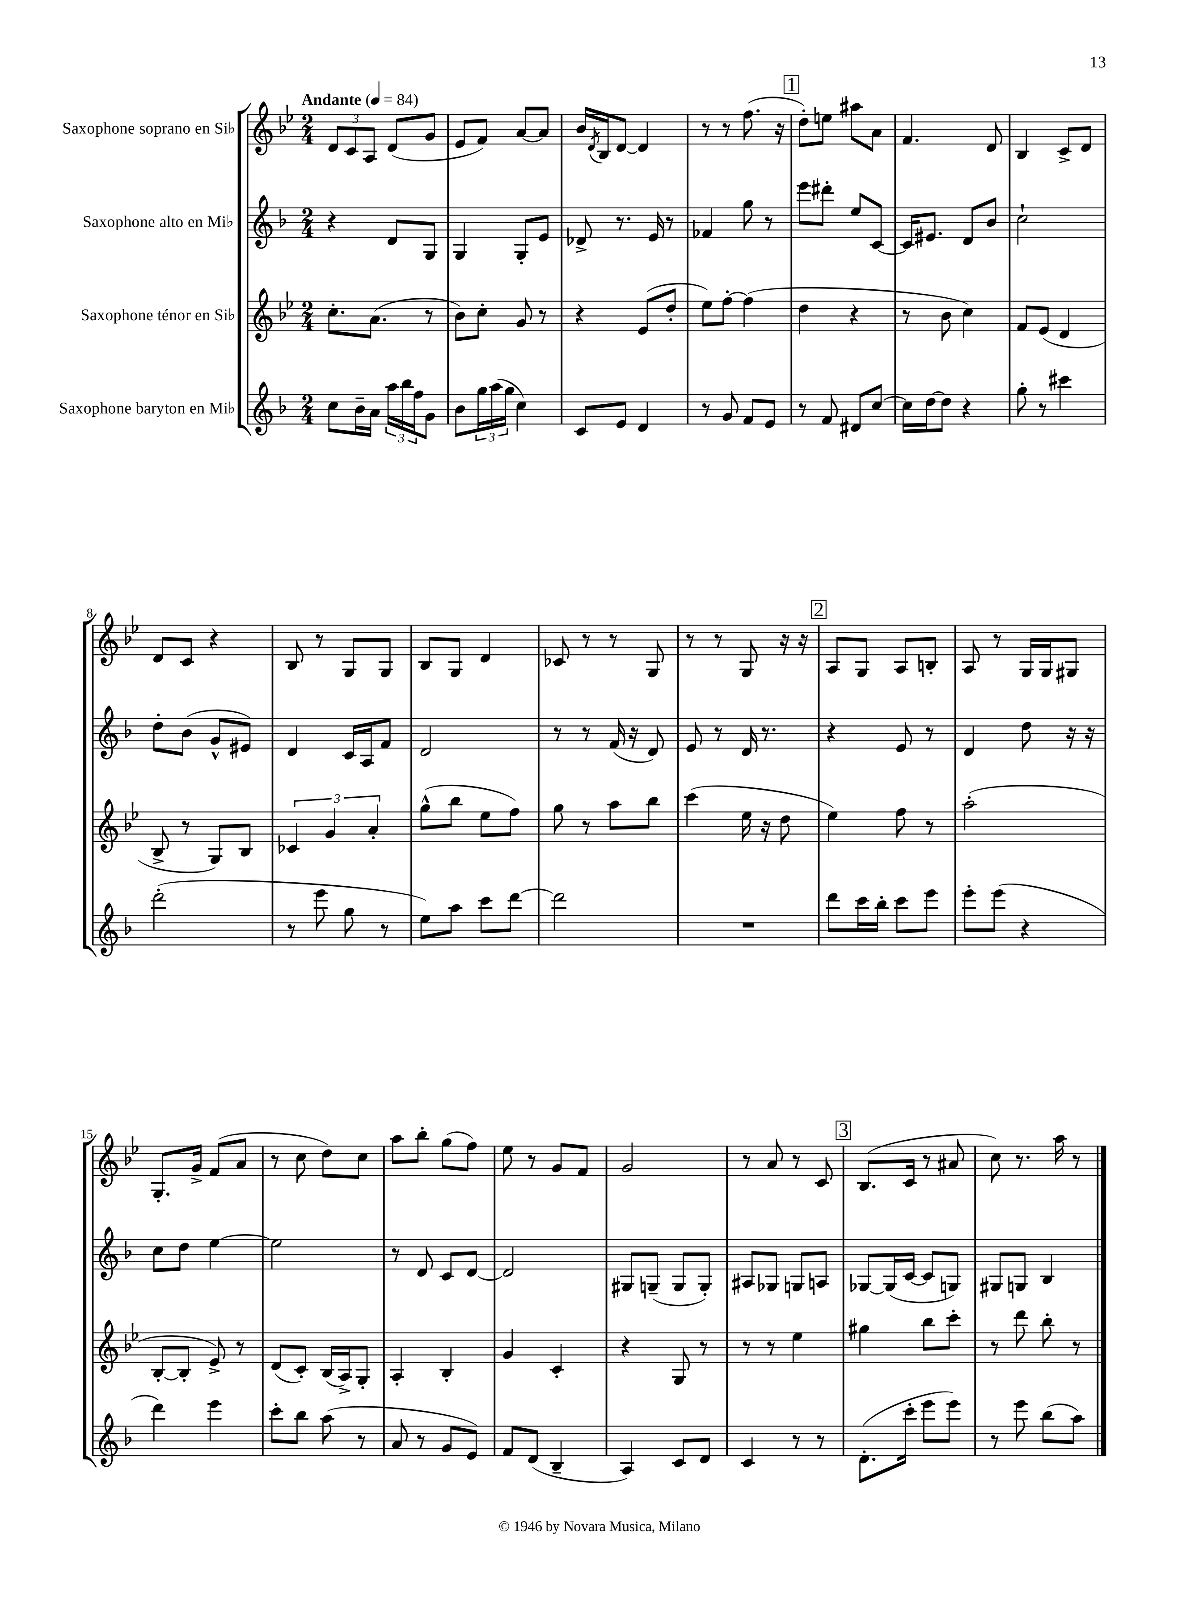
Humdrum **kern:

**kern	**kern	**kern	**kern
*part4	*part3	*part2	*part1
*staff4	*staff3	*staff2	*staff1
*I"Saxophone baryton en Mi♭	*I"Saxophone ténor en Si♭	*I"Saxophone alto en Mi♭	*I"Saxophone soprano en Si♭
*clefG2	*clefG2	*clefG2	*clefG2
*k[b-]	*k[b-e-]	*k[b-]	*k[b-e-]
*M2/4	*M2/4	*M2/4	*M2/4
*MM84	*MM84	*MM84	*MM84
=1	=1	=1	=1
!	!	!	!LO:TX:a:B:t=Andante
8cc\L	8.cc'\L	4r	12d/L
.	.	.	12c/
16b-~\L	.	.	.
.	.	.	12A/J
16a\JJ	(8.a\J	.	.
24aa\LL	.	8d/L	(8d/L
24bb-\	.	.	.
24ff\J	.	.	.
8g\J	8r	8G/J	8g/J
=2	=2	=2	=2
8b-\L	8b-\L)	4G/	8e-/L
24gg\L	8cc'\J	.	8f/J)
(24aa\	.	.	.
24gg\JJ	.	.	.
4cc\)	8g/	8G'/L	[8a/L
.	8r	8e/J	8a/J]
=3	=3	=3	=3
8c/L	4r	8d-X^/	16b-/LL
.	.	.	8qd/
.	.	.	16B-/J
8e/J	.	8.r	[8d/J
4d/	(8e-/L	.	4d/]
.	.	16e/	.
.	8dd'/J	8r	.
=4	=4	=4	=4
8r	8ee-\L)	4f-X/	8r
8g/	[8ff'\J	.	8r
8f/L	(4ff\]	8gg\	(8.ff\
8e/J	.	8r	.
.	.	.	16r
!!LO:REH:place=s1:t=1
=5	=5	=5	=5
8r	4dd\	8eee\L	8dd'\L)
8f/	.	8ddd#X'\J	8een\J
8d#X/L	4r	8ee/L	8aa#X\L
[8cc/J	.	[8c/J	8a\J
=6	=6	=6	=6
16cc\LL]	8r	16c/KL]	4.f/
[16dd\J	.	8.e#X/J	.
8dd\J]	8b-\	.	.
4r	4cc\)	8d/L	.
.	.	8b-/J	8d/
=7	=7	=7	=7
8gg'\	8f/L	2cc`\	4B-/
8r	(8e-/J	.	.
4ccc#X\	4d/	.	8c^/L
.	.	.	8d/J
!!LO:LB:g=z
=8	=8	=8	=8
(2ddd'\	8B-^/	8dd'\L	8d/L
.	8r	(8b-\J	8c/J
.	8G/L)	8g^^/L	4r
.	8B-/J	8e#X/J)	.
=9	=9	=9	=9
8r	6c-X/	4d/	8B-/
8eee\	.	.	8r
.	6g/	.	.
8gg\	.	16c/LL	8G/L
.	.	16A/J	.
.	6a'/	.	.
8r	.	8f/J	8G/J
=10	=10	=10	=10
8ee\L)	(8gg^^\L	2d/	8B-/L
8aa\J	8bb-\J	.	8G/J
8ccc\L	8ee-\L	.	4d/
[8ddd\J	8ff\J)	.	.
=11	=11	=11	=11
2ddd\]	8gg\	8r	8c-X/
.	8r	8r	8r
.	8aa\L	(16f/	8r
.	.	16r	.
.	8bb-\J	8d/)	8G/
=12	=12	=12	=12
2r	(4ccc\	8e/	8r
.	.	8r	8r
.	16ee-\	16d/	8G/
.	16r	8.r	.
.	8dd\	.	16r
.	.	.	16r
!!LO:REH:place=s1:t=2
=13	=13	=13	=13
8ddd\L	4ee-\)	4r	8A/L
16ccc\L	.	.	8G/J
16bb-'\JJ	.	.	.
8ccc\L	8ff\	8e/	8A/L
8eee\J	8r	8r	8Bn'/J
=14	=14	=14	=14
8eee'\L	(2aa'\	4d/	8A/
(8eee\J	.	.	8r
4r	.	8dd\	16G/LL
.	.	.	16G/J
.	.	16r	8G#X/J
.	.	16r	.
!!LO:LB:g=z
=15	=15	=15	=15
4ddd\)	[8B-'/L	8cc\L	8.G'/L
.	8B-'/J]	8dd\J	.
.	.	.	16g^/Jk
4eee\	8e-^/)	[4ee\	(8f/L
.	8r	.	8a/J
=16	=16	=16	=16
8ccc'\L	(8d/L	2ee\]	8r
8bb-\J	8c'/J)	.	8cc\
(8aa\	(16B-/LL	.	8dd\L)
.	16A^/J)	.	.
8r	8G'/J	.	8cc\J
=17	=17	=17	=17
8a/	4A'/	8r	8aa\L
8r	.	8d/	8bb-'\J
8g/L	4B-'/	8c/L	(8gg\L
8e/J)	.	[8d/J	8ff\J)
=18	=18	=18	=18
8f/L	4g/	2d/]	8ee-\
(8d/J	.	.	8r
4B-~/	4c'/	.	8g/L
.	.	.	8f/J
=19	=19	=19	=19
4A/)	4r	8G#X/L	2g/
.	.	(8Gn~/J	.
8c/L	8G/	8G/L	.
8d/J	8r	8G'/J)	.
=20	=20	=20	=20
4c/	8r	8A#X/L	8r
.	8r	8G-X/J	8a/
8r	4ee-\	8Gn/L	8r
8r	.	8An/J	8c/
!!LO:REH:place=s1:t=3
=21	=21	=21	=21
(8.d'\L	4gg#X\	[8G-X/L	(8.B-/L
.	.	(16G-/L]	.
16ccc'\Jk	.	[16c/JJ	16c/Jk
8eee\L	8bb-\L	8c/L]	8r
8eee\J)	8ccc'\J	8Gn/J)	8a#X/
=22	=22	=22	=22
8r	8r	8G#X/L	8cc\)
8eee\	8ddd\	8Gn/J	8.r
(8bb-\L	8bb-'\	4B-/	.
.	.	.	16aa\
8aa\J)	8r	.	8r
==	==	==	==
*-	*-	*-	*-
